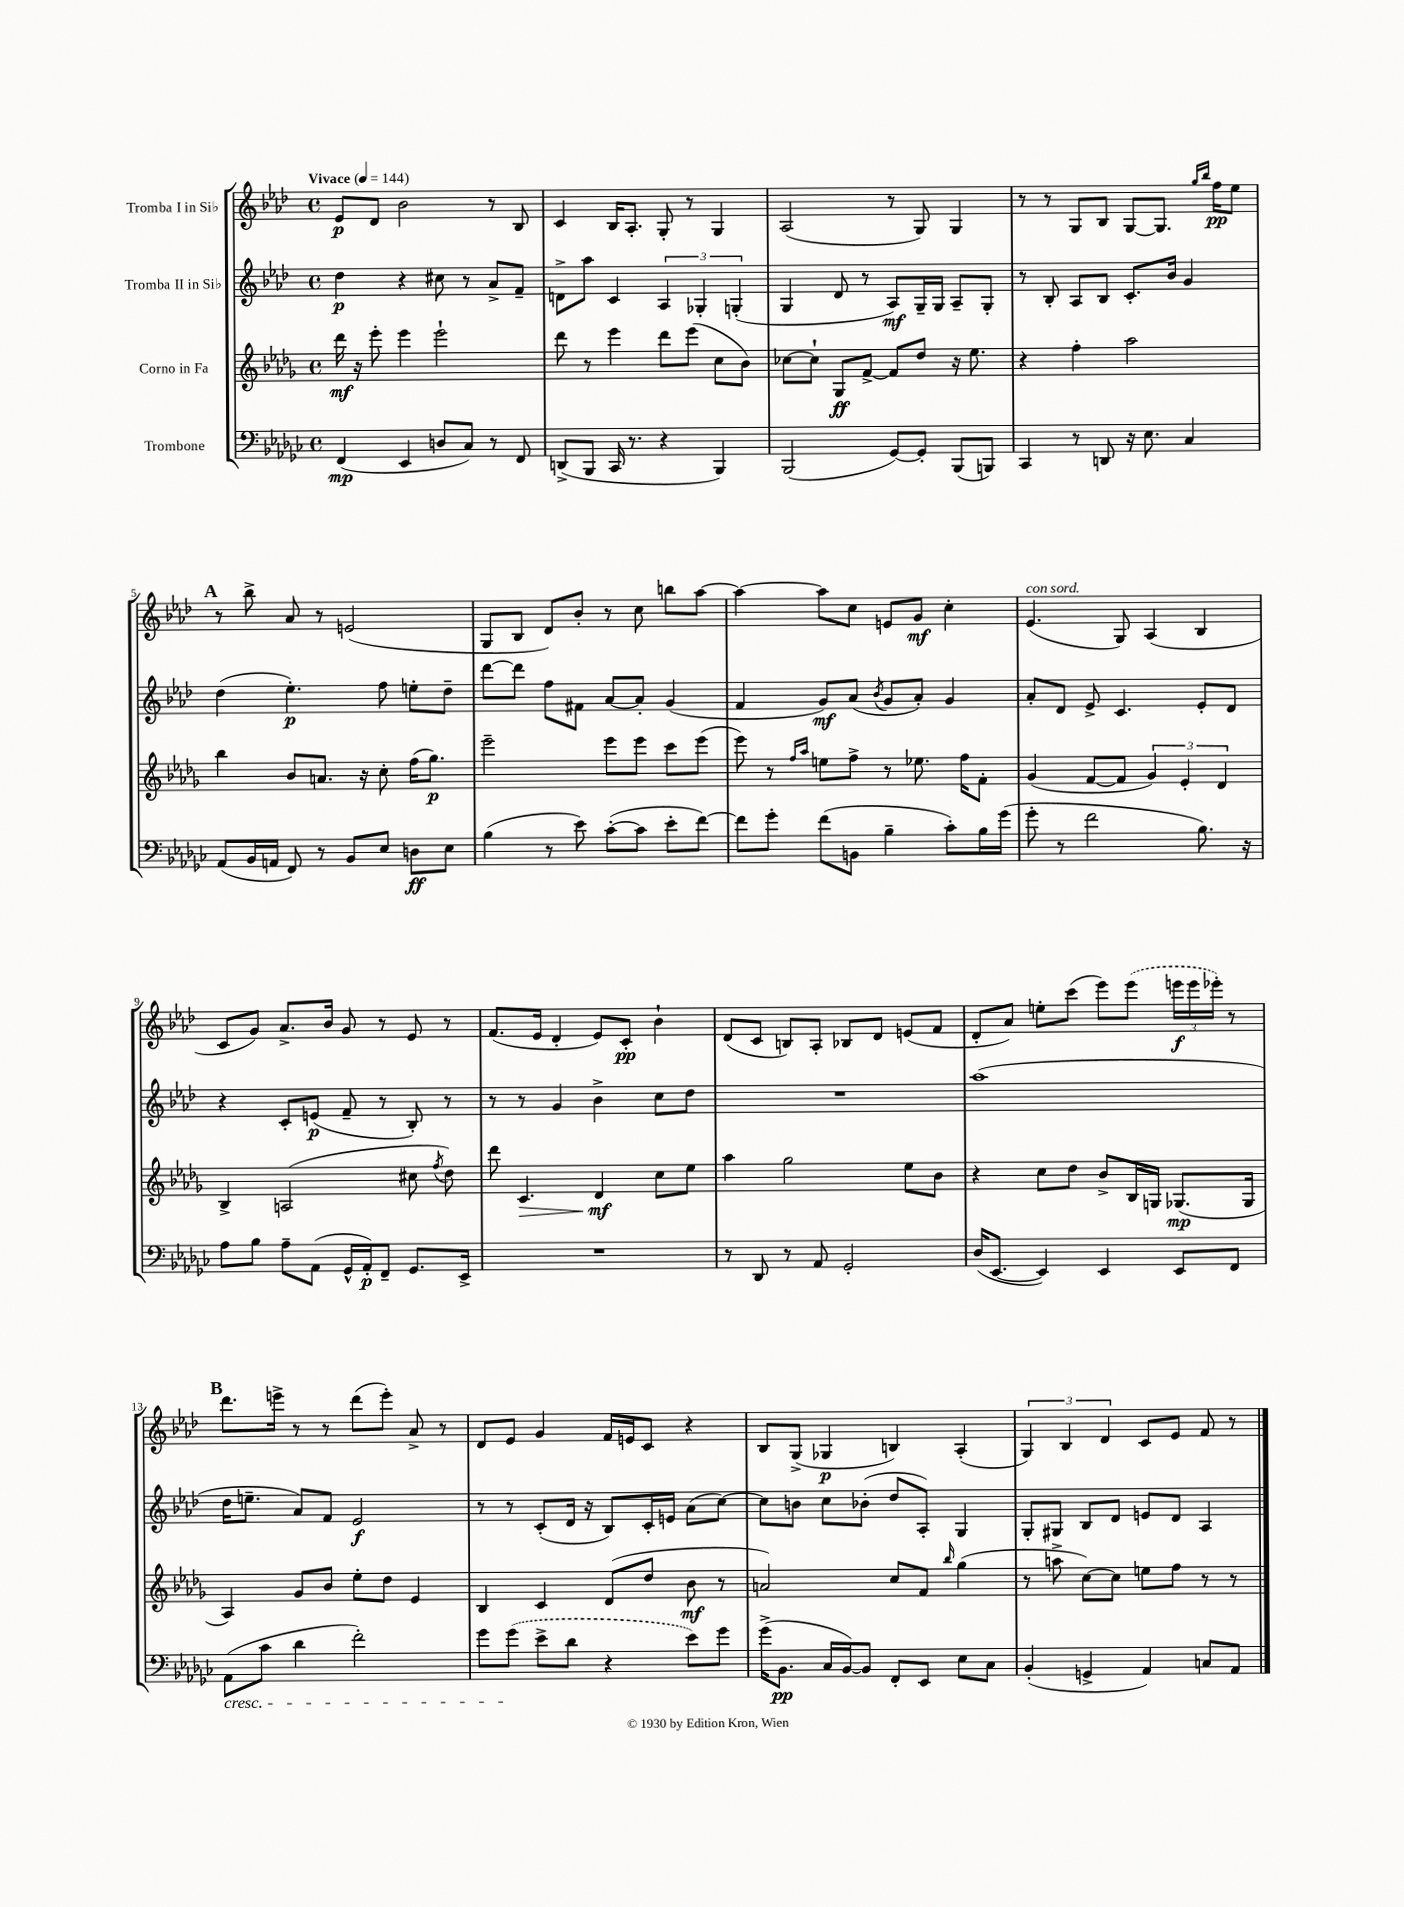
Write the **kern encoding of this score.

**kern	**kern	**kern	**kern
*staff4	*staff3	*staff2	*staff1
*clefF4	*clefG2	*clefG2	*clefG2
*k[b-e-a-d-g-c-]	*k[b-e-a-d-g-]	*k[b-e-a-d-]	*k[b-e-a-d-]
*M4/4	*M4/4	*M4/4	*M4/4
*met(c)	*met(c)	*met(c)	*met(c)
*MM144	*MM144	*MM144	*MM144
(4FF	16ddd-	4dd-	8e-
.	16r	.	.
.	8eee-'	.	8d-
4EE-	4eee-	4r	2b-
8D	2eee-`	8cc#	.
8C-)	.	8r	.
8r	.	8a-^	8r
8FF	.	8f~	8B-
=	=	=	=
(8DD^	8ddd-	8d^	4c
8BBB-	8r	8aa-	.
16CC-	4eee-	4c	16B-
8.r	.	.	8.A-'
4r	8ddd-	6A-	8G'
.	(8eee-	.	8r
.	.	6G-'	.
4BBB-)	8cc	.	4G
.	.	(6G'	.
.	8b-)	.	.
=	=	=	=
(2BBB-	[8cc-	4G	(2A-
.	8cc-`]	.	.
.	8G-	8d-	.
.	[8f^	8r	.
[8GG-)	8f]	8A-)	8r
8GG-']	8dd-	16G~	8G)
.	.	16G	.
(8BBB-	16r	8A-~	4G
.	8.ee-	.	.
8BBB)	.	8G'	.
=	=	=	=
4CC-	4r	8r	8r
.	.	8B-'	8r
8r	4ff'	8A-	8G
8DD	.	8B-	8B-
16r	2aa-	8.c'	[8G
8.E-	.	.	.
.	.	.	8.G]
.	.	16b-	.
4C-	.	4g	.
.	.	.	16qqgg
.	.	.	16qqbb-
.	.	.	16ff
.	.	.	8ee-
=	=	=	=
(8AA-	4bb-	(4dd-	8r
16BB-	.	.	8bb-^
16AA	.	.	.
8FF)	8b-	4.ee-')	8a-
8r	8.a	.	8r
8BB-	.	.	(2e
.	16r	.	.
8E-	8cc'	8ff	.
8D	(16ff	8ee'	.
.	8.gg-)	.	.
8E-	.	8dd-~	.
=	=	=	=
(4B-	2eee-~	[8ddd-	8G
.	.	8ddd-]	8B-
8r	.	8ff	8d-)
8e-)	.	8f#	8b-'
([8c-'	8eee-	[8a-	8r
8c-]	8eee-	8a-']	8cc
8e-'	8ccc	(4g	8bb
[8f)	(8eee-	.	[8aa-
=	=	=	=
8f]	8eee-)	4f	4aa-_
8g-'	8r	.	.
.	16qqff	.	.
.	16qqaa-	.	.
(8f	8ee	8g)	8aa-]
8BB	8ff^	(8a-	8cc
.	.	8qb-	.
4B-~	8r	8g	8e
.	8.ee-	8a-')	8g
8c-')	.	4g	4cc'
.	16ff	.	.
16B-	8f'	.	.
(16g-	.	.	.
=	=	=	=
8g-'	(4g-	8a-'	(4.e-
8r	.	8d-	.
2f	[8f	8e-^	.
.	8f]	4.c	8G)
.	6g-)	.	(4A-
.	6e-'	.	.
8.B-)	.	8e-'	4B-
.	6d-	.	.
.	.	8d-	.
16r	.	.	.
=	=	=	=
8A-	4B-^	4r	8c
8B-	.	.	8g)
8A-~	(2A	8c'	8.a-^
(8AA-	.	(8e	.
.	.	.	16b-
16GG-^^	.	8f~	8g
16AA-')	.	.	.
8FF~	.	8r	8r
8.GG-	8cc#	8B-')	8e-
.	8qff	.	.
.	8dd-)	8r	8r
16EE-^	.	.	.
=	=	=	=
1r	8ddd-	8r	(8.f
.	4.c	8r	.
.	.	.	16e-
.	.	4g	4d-'
.	4d-	4b-^	8e-)
.	.	.	8c'
.	8cc	8cc	4b-`
.	8ee-	8dd-	.
=	=	=	=
8r	4aa-	1r	(8d-
8DD-	.	.	8c
8r	2gg-	.	8B)
8AA-	.	.	8A-'
2GG-'	.	.	8B-
.	.	.	8d-
.	8ee-	.	(8e
.	8b-	.	8f
=	=	=	=
(16D-	4r	(1aa-	8d-'
[8.EE-	.	.	.
.	.	.	8a-)
4EE-])	8cc	.	8ee'
.	8dd-	.	(8ccc
4EE-	8b-^	.	8eee-)
.	16B-	.	(8eee-
.	16G	.	.
8EE-	(8.G-	.	24eee
.	.	.	24eee
.	.	.	24eee-')
8FF	.	.	8r
.	16G-	.	.
=	=	=	=
(8AA-	4A-)	16dd-	8.ddd-
.	.	8.ee~	.
8c-	.	.	.
.	.	.	16eee^
4d-	8g-	8a-)	8r
.	8b-	8f	8r
2f')	8ee-'	2e-	(8ddd-
.	8dd-	.	8eee')
.	4e-	.	8a-^
.	.	.	8r
=	=	=	=
8g-	4B-	8r	8d-
(8g-	.	8r	8e-
8e-^	4c	(8c'	4g
8d-	.	16d-	.
.	.	16r	.
4r	(8d-	8B-)	16f
.	.	.	16e
.	8dd-	16c'	8c
.	.	16e	.
8e-)	8b-	(8a-	4r
8g-	8r	[8cc)	.
=	=	=	=
(16g-^	2a)	8cc]	8B-
8.BB-	.	.	.
.	.	8b	(8G^
16C-	.	8cc	4G-
[16BB-)	.	.	.
8BB-]	.	(8b-'	.
8FF'	8cc	8dd-	4B)
8EE-	8f	8A-')	.
.	16qqbb-	.	.
8E-	(4gg-	4G	(4A-'
8C-	.	.	.
=	=	=	=
(4BB-'	8r	8G'	6G)
.	8aa^	8G#	.
.	.	.	6B-
4GG^	[8cc)	8B-	.
.	.	.	6d-
.	8cc]	8d-	.
4AA-)	8ee	8e	8c
.	8ff	8d-	8e-
8C	8r	4A-	8f
8AA-	8r	.	8r
==	==	==	==
*-	*-	*-	*-
